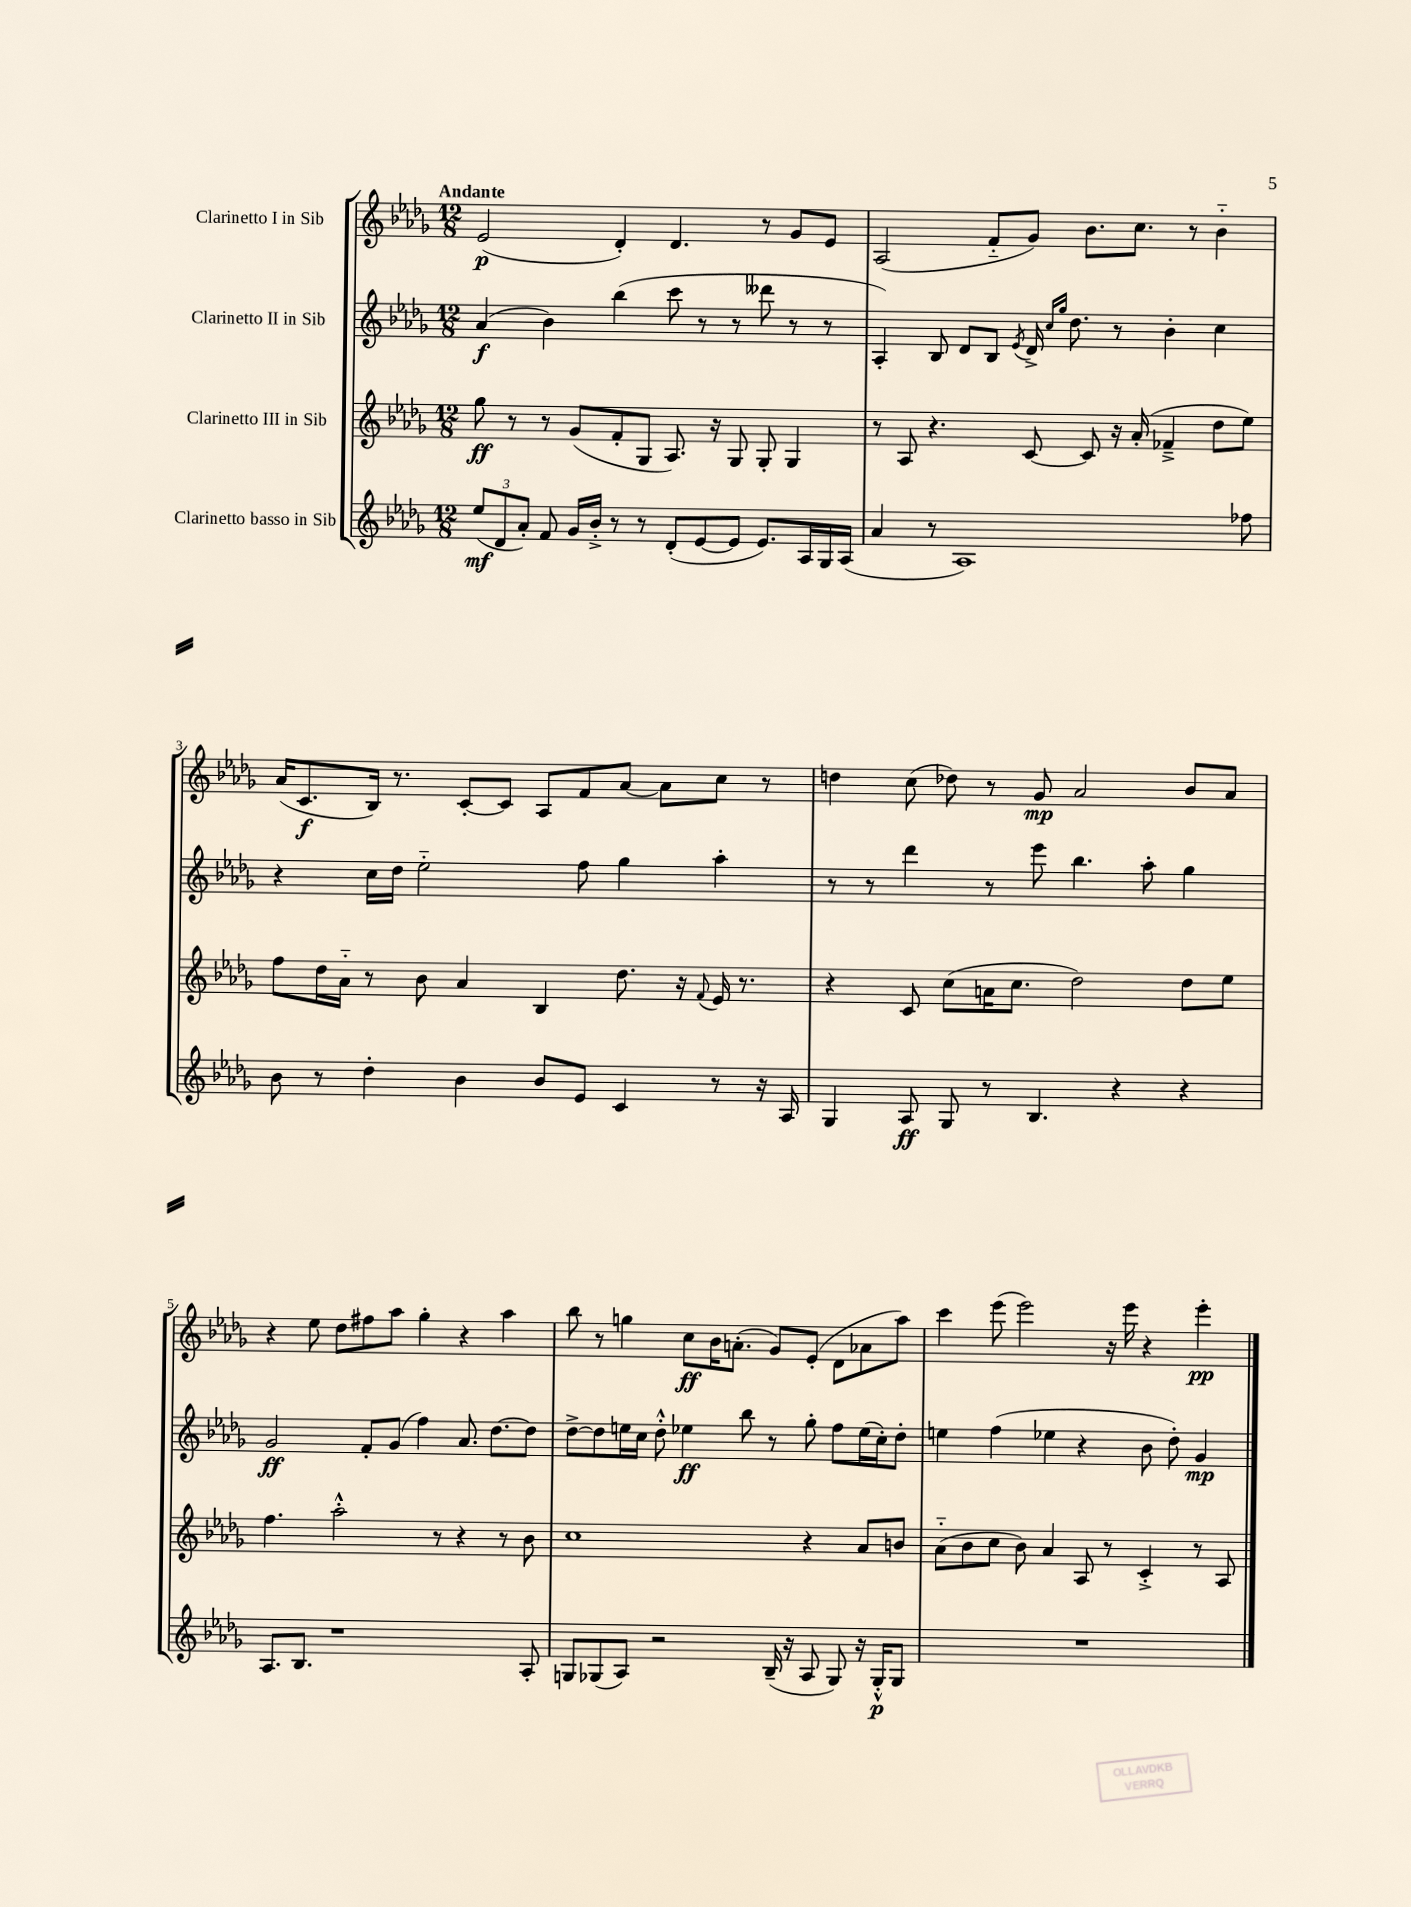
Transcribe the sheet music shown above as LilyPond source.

<<
\new StaffGroup <<
\new Staff = "s0" \with { instrumentName = "Clarinetto I in Sib" } {
    \clef treble \key des \major \numericTimeSignature \time 12/8 \tempo "Andante"
    \autoBeamOff ees'2\p( des'4-.) des'4. r8 ges'8[ ees'8] |
    aes2( f'8[-_ ges'8]) bes'8.[ c''8.] r8 bes'4-_ |
    aes'16[( c'8.\f bes16]) r8. c'8[~-. c'8] aes8[ f'8 aes'8]~ aes'8[ c''8] r8 |
    d''4 c''8( des''8) r8 ges'8\mp aes'2 bes'8[ aes'8] |
    r4 ees''8 des''8[ fis''8 aes''8] ges''4-. r4 aes''4 |
    bes''8 r8 g''4 c''8[\ff bes'16 a'8.]-.( ges'8[) ees'8]-.( des'8[ aes'8 aes''8]) |
    c'''4 ees'''8( ees'''2) r16 ees'''16 r4 ees'''4-.\pp \bar "|." |
}
\new Staff = "s1" \with { instrumentName = "Clarinetto II in Sib" } {
    \clef treble \key des \major \numericTimeSignature \time 12/8
    \autoBeamOff aes'4\f( bes'4) bes''4( c'''8 r8 r8 deses'''8 r8 r8 |
    aes4-.) bes8 des'8[ bes8] \acciaccatura { ees'8 } des'16-> \grace { c''16[ ges''16] } des''8. r8 bes'4-. c''4 |
    r4 c''16[ des''16] ees''2-_ f''8 ges''4 aes''4-. |
    r8 r8 des'''4 r8 ees'''8 bes''4. aes''8-. ges''4 |
    ges'2\ff f'8[-. ges'8]( f''4) aes'8. des''8.[~ des''8] |
    des''8[~-> des''8 e''16 c''16] des''8-.-^ ees''4\ff bes''8 r8 ges''8-. f''8[ ees''16( c''16-.) des''8]-. |
    e''4 f''4( ees''4 r4 bes'8 des''8-.) ges'4\mp \bar "|." |
}
\new Staff = "s2" \with { instrumentName = "Clarinetto III in Sib" } {
    \clef treble \key des \major \numericTimeSignature \time 12/8
    \autoBeamOff ges''8\ff r8 r8 ges'8[( f'8-. ges8] aes8.) r16 ges8 ges8-. ges4 |
    r8 aes8 r4. c'8~ c'8 r16 aes'16-.( fes'4---> des''8[ ees''8]) |
    f''8[ des''16 aes'16]-_ r8 bes'8 aes'4 bes4 des''8. r16 \appoggiatura { f'8 } ees'16 r8. |
    r4 c'8 c''8[( a'16 c''8.] des''2) des''8[ ees''8] |
    f''4. aes''2-.-^ r8 r4 r8 bes'8 |
    c''1 r4 aes'8[ b'8] |
    aes'8[-_( bes'8 c''8] bes'8) aes'4 aes8 r8 c'4-.-> r8 aes8 \bar "|." |
}
\new Staff = "s3" \with { instrumentName = "Clarinetto basso in Sib" } {
    \clef treble \key des \major \numericTimeSignature \time 12/8
    \autoBeamOff \tuplet 3/2 { ees''8[\mf( des'8 aes'8]-.) } f'8 ges'16[ bes'16]-.-> r8 r8 des'8[-.( ees'8~ ees'8] ees'8.[) aes16 ges16 aes16]( |
    aes'4 r8 aes1) fes''8 |
    bes'8 r8 des''4-. bes'4 bes'8[ ees'8] c'4 r8 r16 aes16 |
    ges4 aes8\ff ges8 r8 bes4. r4 r4 |
    aes8.[ bes8.] r1 aes8-. |
    g8[ ges8( aes8]) r2 bes16--( r16 aes8 ges8) r16 ges16[-.-^\p ges8] |
    R1. \bar "|." |
}
>>
>>
